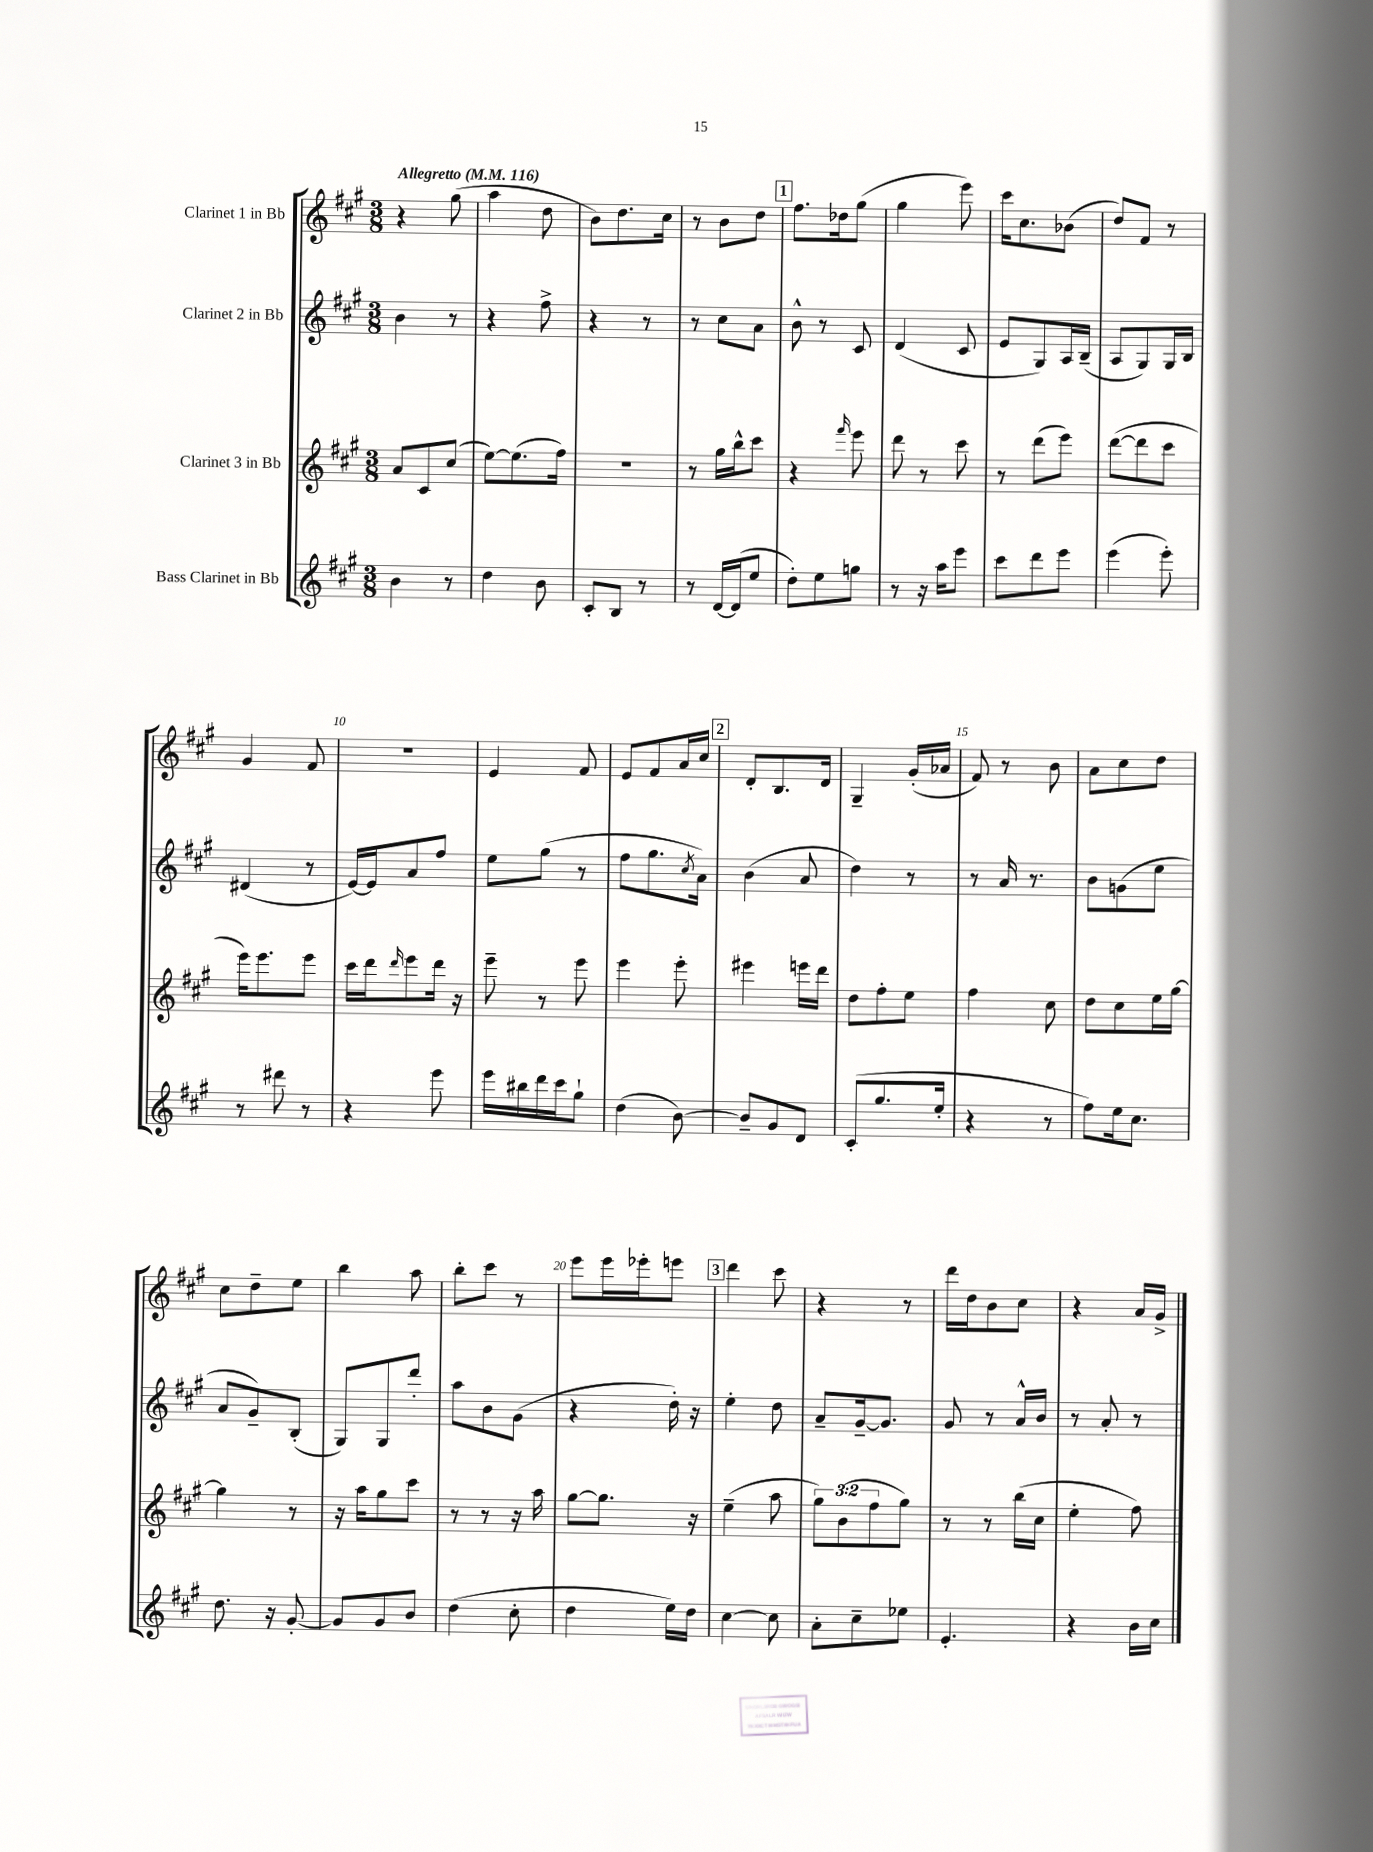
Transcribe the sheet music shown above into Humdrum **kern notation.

**kern	**kern	**kern	**kern
*staff4	*staff3	*staff2	*staff1
*clefG2	*clefG2	*clefG2	*clefG2
*k[f#c#g#]	*k[f#c#g#]	*k[f#c#g#]	*k[f#c#g#]
*M3/8	*M3/8	*M3/8	*M3/8
*MM116	*MM116	*MM116	*MM116
4b	8a	4b	4r
.	8c#	.	.
8r	(8cc#	8r	(8gg#
=	=	=	=
4dd	[8ee)	4r	4aa
.	(8.ee]	.	.
8b	.	8ff#^	8dd
.	16ff#)	.	.
=	=	=	=
8c#'	4.r	4r	8b)
8B	.	.	8.dd
8r	.	8r	.
.	.	.	16cc#
=	=	=	=
8r	8r	8r	8r
[16d	16gg#	8cc#	8b
(16d]	16bb^^	.	.
8ee	8ccc#	8a	8dd
=	=	=	=
8dd')	4r	8b^^	8.ff#
8ee	.	8r	.
.	.	.	16dd-
.	16qqfff#	.	.
8gg	8eee	8c#	(8gg#
=	=	=	=
8r	8ddd	(4d	4gg#
16r	8r	.	.
16aa	.	.	.
8eee	8ccc#	8c#	8eee)
=	=	=	=
8ccc#	8r	8e	16ccc#
.	.	.	8.cc#
8ddd	(8ddd	8G#)	.
8eee	8eee)	16A	(8b-
.	.	(16B~	.
=	=	=	=
(4eee	([8ddd	8A	8dd)
.	8ddd]	8G#)	8f#
8eee')	8ccc#	16G#	8r
.	.	16B	.
=	=	=	=
8r	16eee)	(4d#	4g#
.	8.eee	.	.
8ddd#	.	.	.
8r	8eee	8r	8f#
=	=	=	=
4r	16ccc#	[16e)	4.r
.	16ddd	16e]	.
.	16qqddd	.	.
.	8eee	8a	.
8eee	16ddd	8ff#	.
.	16r	.	.
=	=	=	=
16eee	8eee~	8ee	4e
16bb#	.	.	.
16ddd	8r	(8gg#	.
16ccc#	.	.	.
8gg#`	8eee	8r	8f#
=	=	=	=
(4dd	4eee	8ff#	8e
.	.	8.gg#	8f#
[8b)	8eee'	.	16a
.	.	8qcc#	.
.	.	16a)	16cc#
=	=	=	=
8b~]	4eee#	(4b	8d'
8g#	.	.	8.B
8d	16eee	8a	.
.	16ddd	.	16d
=	=	=	=
(8c#'	8dd	4dd)	4G#~
8.gg#	8ff#'	.	.
.	8ee	8r	(16g#'
16ee'	.	.	16a-
=	=	=	=
4r	4ff#	8r	8f#)
.	.	16a	8r
.	.	8.r	.
8r	8cc#	.	8b
=	=	=	=
8ff#)	8dd	8b	8a
16ee	8cc#	(8g	8cc#
8.cc#	.	.	.
.	16ee	8ee	8dd
.	[16gg#	.	.
=	=	=	=
8.dd	4gg#]	8a	8cc#
.	.	8g#~)	8dd~
16r	.	.	.
[8g#'	8r	(8B'	8ee
=	=	=	=
8g#]	16r	8G#)	4bb
.	16aa	.	.
8g#	8gg#	8G#	.
8b	8ccc#	8ddd'	8aa
=	=	=	=
(4dd	8r	8aa	8bb'
.	8r	8b	8ccc#
8cc#'	16r	(8g#	8r
.	16aa	.	.
=	=	=	=
4dd	[8gg#	4r	8eee
.	8.gg#]	.	16eee
.	.	.	16eee-'
16ee)	.	16dd')	8eee
16dd	16r	16r	.
=	=	=	=
[4cc#	(4ee~	4ee'	4ddd
8cc#]	8aa	8dd	8ccc#
=	=	=	=
8a'	12gg#)	8a~	4r
.	(12b	.	.
8cc#~	.	[16g#~	.
.	12ff#	.	.
.	.	8.g#]	.
8ee-	8gg#)	.	8r
=	=	=	=
4.e'	8r	8g#	16ddd
.	.	.	16dd
.	8r	8r	8b
.	(16bb	16a^^	8cc#
.	16cc#	16b	.
=	=	=	=
4r	4ee'	8r	4r
.	.	8a'	.
16b	8ff#)	8r	16a
16cc#	.	.	16g#^
==	==	==	==
*-	*-	*-	*-
